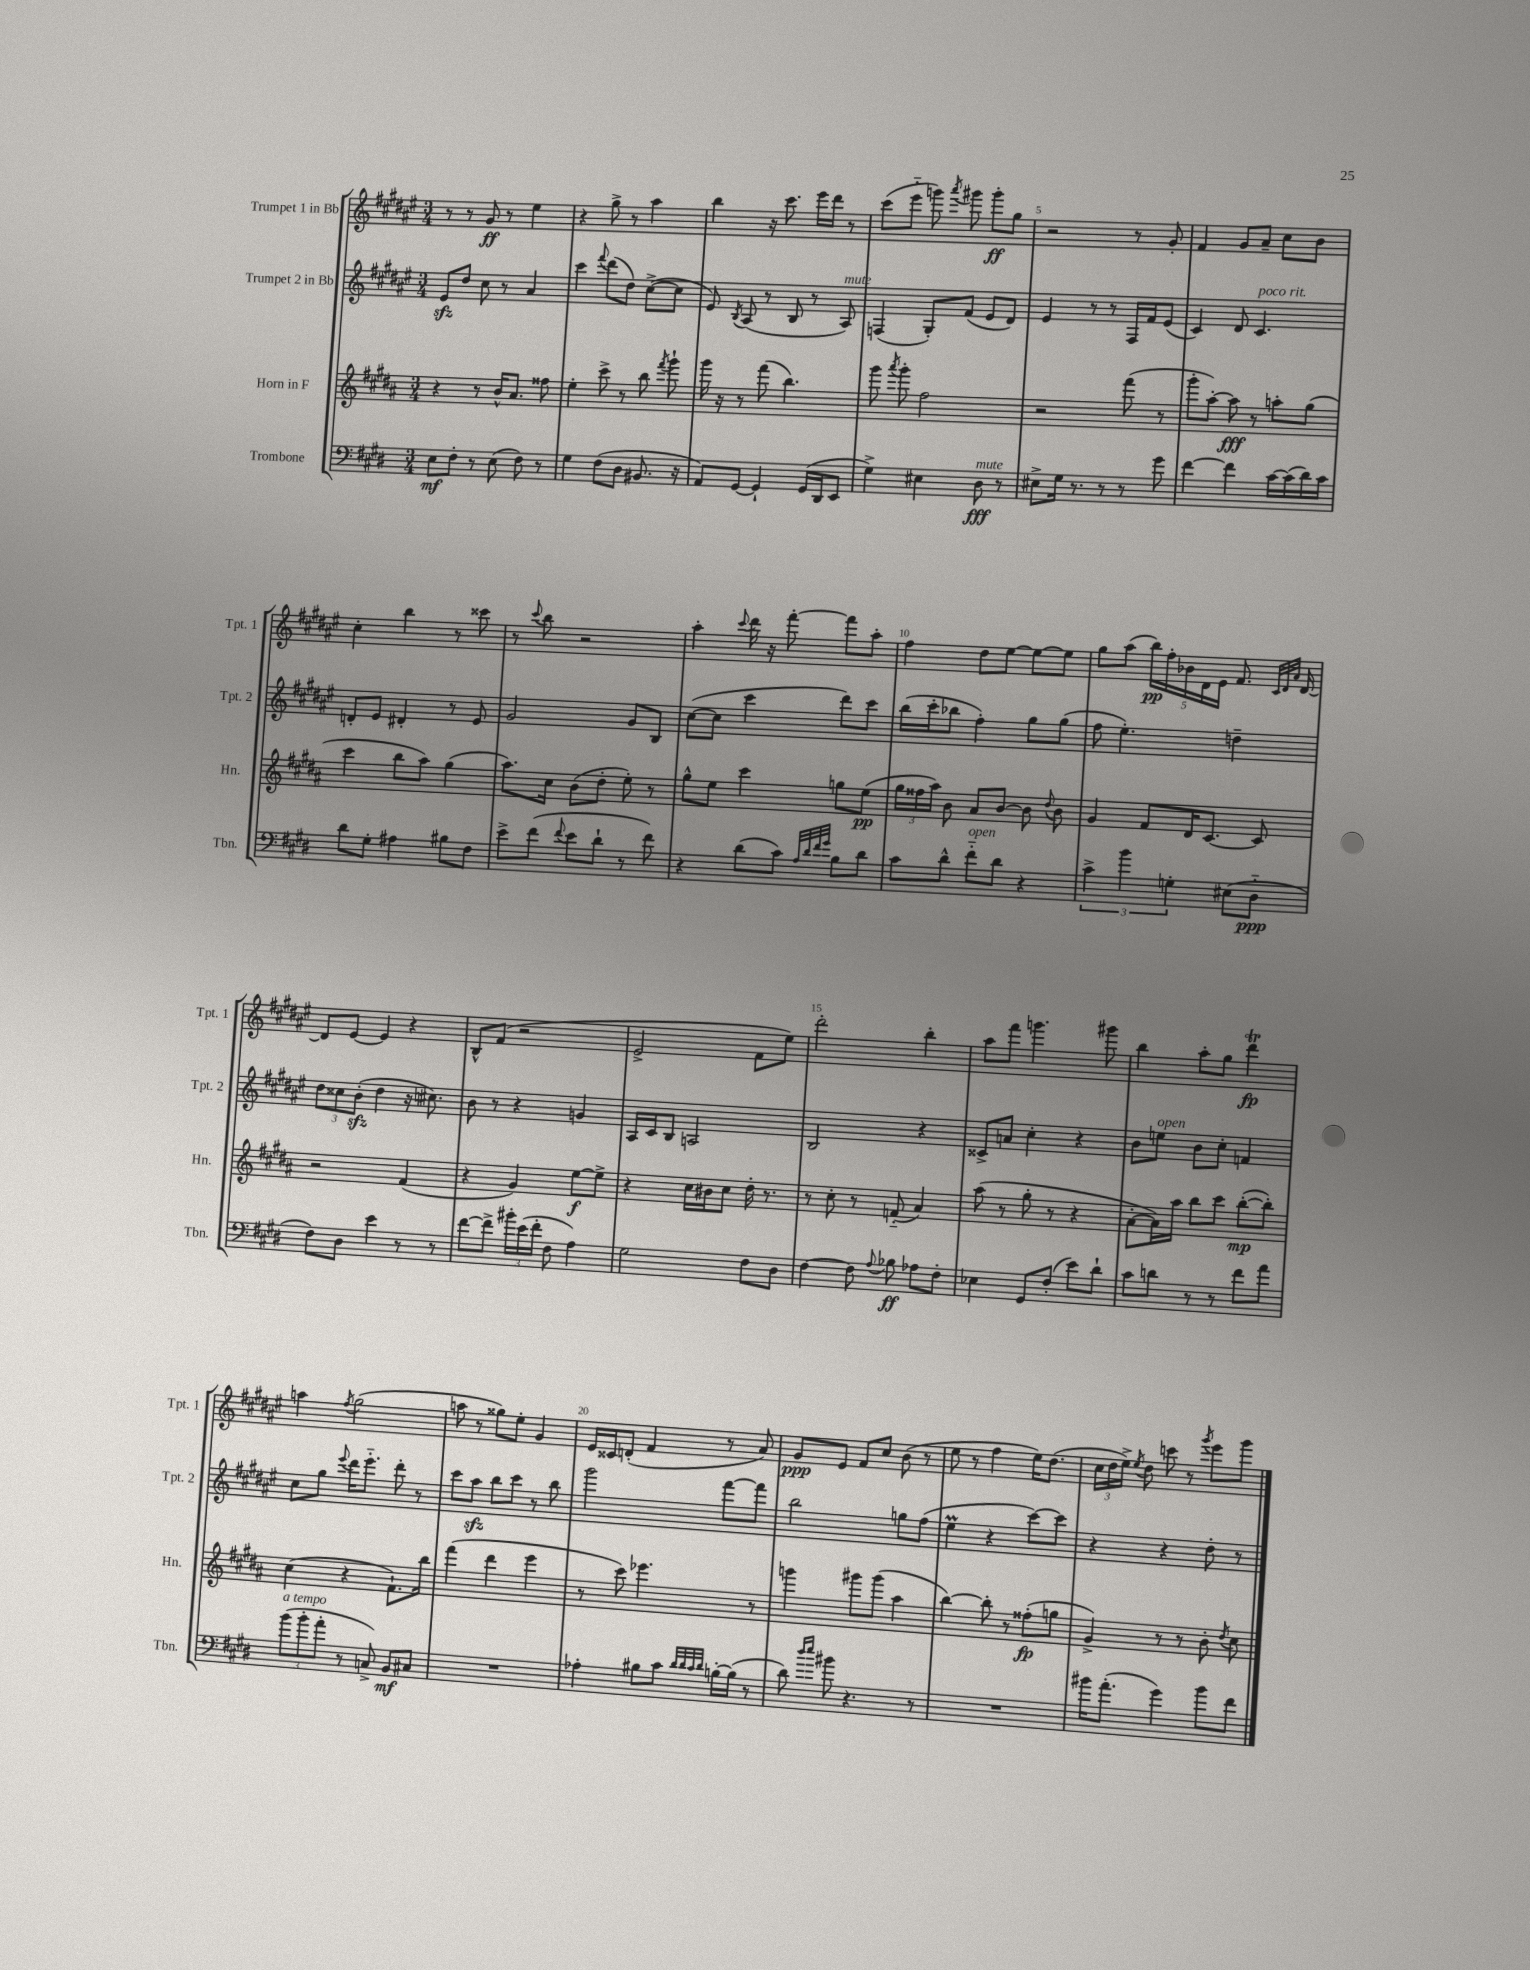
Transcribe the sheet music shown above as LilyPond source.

<<
\new StaffGroup <<
\new Staff = "s0" \with { instrumentName = "Trumpet 1 in Bb" shortInstrumentName = "Tpt. 1" } {
    \clef treble \key fis \major \numericTimeSignature \time 3/4
    \autoBeamOff r8 r8 gis'8\ff r8 eis''4 |
    r4 gis''8-> r8 ais''4 |
    b''4 r16 cis'''8. eis'''16[ dis'''16] r8 |
    cis'''8[( eis'''8]-_ g'''8) \acciaccatura { ais'''8 } gis'''8 gis'''8[-.\ff gis''8] |
    r2 r8 gis'8-. |
    fis'4 gis'8[ ais'8]-- cis''8[ b'8] |
    cis''4-. b''4 r8 cisis'''8 |
    r8 \appoggiatura { cis'''8 } b''8 r2 |
    ais''4-. \appoggiatura { cis'''8 } dis'''16 r16 fis'''8~-. fis'''8[ ais''8]-. |
    fis''4 dis''8[ eis''8]~ eis''8[~ eis''8] |
    gis''8[ ais''8]( \tuplet 5/4 { b''16[\pp) fis''16-. bes'16 dis'16 eis'16] } fis'8. \grace { cis'32[ dis'32 ais'32] } dis'16~ |
    dis'8[ eis'8]~ eis'4 r4 |
    b8[-^ fis'8]( r2 |
    eis'2-> fis'8[ eis''8]) |
    dis'''2-. b''4-. |
    ais''8[ fis'''8] g'''4. gis'''8 |
    b''4 ais''8[-. gis''8] dis'''4\trill\fp |
    a''4 \acciaccatura { fis''8 } gis''2( |
    a''8 r8 gisis''8[) eis''8]-. gis'4 |
    eis'16[ cisis'16 d'8]-.( fis'4 r8 ais'8) |
    gis'8[\ppp eis'8] fis'8[ cis''8] b'8( r8 |
    eis''8 r8 fis''4 eis''16[) dis''8.]( |
    \tuplet 3/2 { cis''16[ dis''16 eis''16]->) } \acciaccatura { eis''8 } dis''8 c'''8 r8 \acciaccatura { gis'''8 } eis'''8[ gis'''8] \bar "|." |
}
\new Staff = "s1" \with { instrumentName = "Trumpet 2 in Bb" shortInstrumentName = "Tpt. 2" } {
    \clef treble \key fis \major \numericTimeSignature \time 3/4
    \autoBeamOff eis'8[\sfz dis''8] cis''8 r8 ais'4 |
    cis'''4 \appoggiatura { fis'''8 } dis'''8[( dis''8]) cis''8[~->( cis''8] |
    eis'8) \acciaccatura { b8 } ais8( r8 b8 r8 ais8^\markup { \italic "mute" }) |
    f4( gis8[-.) fis'8]( eis'8[ dis'8]) |
    eis'4 r8 r8 fis16[ fis'16 eis'8]( |
    cis'4) dis'8 cis'4.^\markup { \italic "poco rit." } |
    d'8[-. eis'8] dis'4-. r8 eis'8 |
    gis'2 gis'8[ b8] |
    cis''8[~( cis''8] cis'''4 dis'''8[) cis'''8] |
    b''16[( cis'''16-. bes''8] fis''4-.) gis''8[ gis''8]( |
    fis''8 eis''4.-.) d''4-- |
    \tuplet 3/2 { dis''8[ cisis''8 b'8]-.\sfz( } dis''4 r16 cis''8.) |
    b'8 r8 r4 g'4 |
    ais16[ cis'16 b8] a2 |
    b2 r4 |
    cisis'8[-> a'8] cis''4-. r4 |
    b'8[ e''8]^\markup { \italic "open" } b'8[ cis''8]-. f'4 |
    cis''8[ gis''8] \appoggiatura { eis'''8 } dis'''16[ eis'''8.]-_ dis'''8-. r8 |
    cis'''8[ ais''8]\sfz b''8[ cis'''8] r8 b''8 |
    gis'''2 fis'''8[~ fis'''8] |
    b''2 g''8[ fis''8]( |
    eis''4\prall r4 cis'''8[~) cis'''8] |
    r4 r4 dis''8-. r8 \bar "|." |
}
\new Staff = "s2" \with { instrumentName = "Horn in F" shortInstrumentName = "Hn." } {
    \clef treble \key b \major \numericTimeSignature \time 3/4
    \autoBeamOff r4 r8 b'16[-^ ais'8.] fisis''8 |
    e''4-. cis'''8-> r8 b''8 \acciaccatura { fis'''8 } gis'''8-! |
    gis'''16 r16 r8 fis'''8( b''4.) |
    gis'''8 \acciaccatura { ais'''8 } gis'''8-. fis''2 |
    r2 fis'''8( r8 |
    gis'''8[-. ais''8]~-.) ais''8\fff r8 a''8[-. gis''8]( |
    cis'''4 b''8[ ais''8]) gis''4( |
    ais''8.[) cis''16] b'8[( dis''8]-. e''8-.) r8 |
    gis''8[-^ e''8] cis'''4 g''8[ e''8]\pp( |
    \tuplet 3/2 { gis''16[ fisis''16 ais''16]) } b'8 ais'8[ b'8]~ b'8 \appoggiatura { dis''8 } b'8 |
    gis'4 fis'8[ dis'16 cis'8.]~ cis'8 |
    r2 fis'4( |
    r4 gis'4) e''8[~\f e''8]-> |
    r4 cis''16[ bis'16 cis''8] dis''16-. r8. |
    r8 cis''8-. r8 f'8-_( ais'4) |
    ais''8( r8 gis''8-. r8 r4 |
    ais'8[~-. ais'16) ais''16] b''8[ cis'''8] b''8[~-.\mp( b''8]-.) |
    cis''4( r4 fis'8.[-!) b''16] |
    fis'''4( dis'''4 e'''4 |
    r8 cis'''8) ees'''4. r8 |
    g'''4 gis'''8[ gis'''8]( ais''4 |
    b''4~) b''8-. r8 fisis''8[-.\fp( g''8] |
    gis'4->) r8 r8 b'8-. \acciaccatura { dis''8 } cis''8 \bar "|." |
}
\new Staff = "s3" \with { instrumentName = "Trombone" shortInstrumentName = "Tbn." } {
    \clef bass \key e \major \numericTimeSignature \time 3/4
    \autoBeamOff e8[\mf fis8]-. r8 e8( fis8) r8 |
    gis4 fis8[( dis8] bis,8. r16 |
    a,8[) gis,8]~ gis,4-! gis,16[( dis,16 e,8] |
    gis4->) eis4 dis8\fff^\markup { \italic "mute" } r8 |
    eis8[-> gis16] r8. r8 r8 gis'8 |
    fis'4~ fis'4 cis'16[~ cis'16( dis'16) cis'16] |
    dis'8[ gis8]-. ais4 bis8[ fis8] |
    e'8[-> fis'8]( \appoggiatura { fis'8 } e'8[ dis'8]-! r8 fis'8) |
    r4 dis'8[( cis'8]) \grace { a32[ dis'32 fis'32 gis'32] } b8[ dis'8] |
    cis'8[ dis'8]-^ fis'8[-_^\markup { \italic "open" } dis'8] r4 |
    \tuplet 3/2 { cis'4-> b'4 g4-. } eis8[( dis8]-_\ppp |
    fis8[) dis8] e'4 r8 r8 |
    fis'8[~ fis'8]-> \tuplet 3/2 { bis'16[-. e'16( fis'16]-. } fis8 a4) |
    gis2 fis8[ dis8] |
    fis4~ fis8 \appoggiatura { a8 } bes8\ff aes8[ fis8]-. |
    ees4 gis,8[ fis8]-.( e'8[) dis'8]-! |
    cis'8[ d'8] r8 r8 fis'8[ a'8] |
    \tuplet 3/2 { b'8[^\markup { \italic "a tempo" }( b'8-. a'8]-. } r8 c8->) b,8[\mf cis8] |
    R2. |
    aes4-. bis8[ cis'8] \grace { dis'32[ dis'32 cis'32 dis'32] } b16[~-. b16]( r8 |
    dis'8) \grace { dis''16[ e''16] } bis'8 r4. r8 |
    R2. |
    bis'16[ a'8.]-.( gis'4) bis'8[ fis'8] \bar "|." |
}
>>
>>
\layout { \context { \Score \override BarNumber.break-visibility = ##(#f #t #t) barNumberVisibility = #(every-nth-bar-number-visible 5) } }
